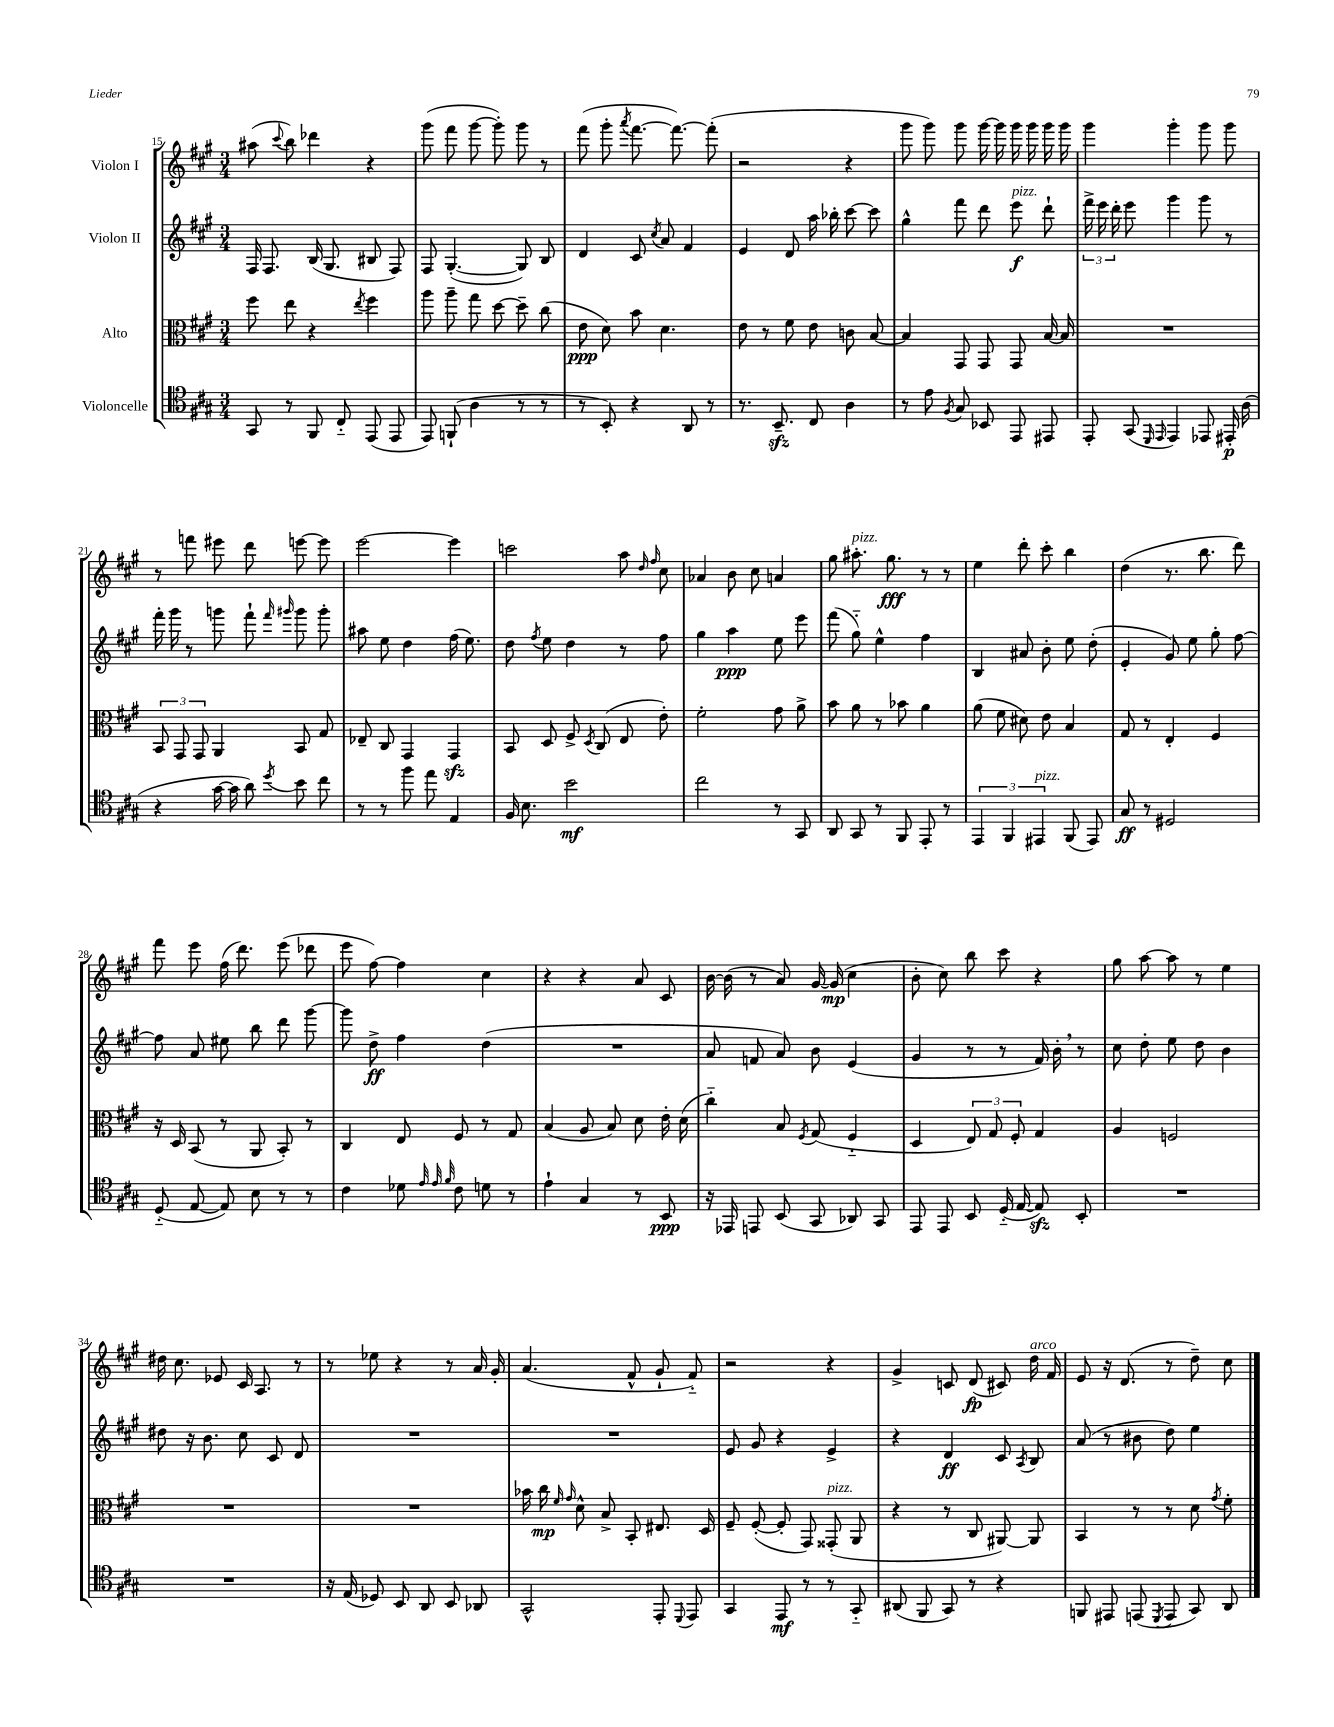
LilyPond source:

<<
\new StaffGroup <<
\new Staff = "s0" \with { instrumentName = "Violon I" } {
    \clef treble \key a \major \numericTimeSignature \time 3/4
    \autoBeamOff ais''8( \appoggiatura { cis'''8 } b''8) des'''4 r4 |
    gis'''8( fis'''8 gis'''8~ gis'''8-.) gis'''8 r8 |
    fis'''8( gis'''8-. \acciaccatura { a'''8 } fis'''8.~ fis'''8.~) fis'''8-.( |
    r2 r4 |
    gis'''8 gis'''8) gis'''8 gis'''16~ gis'''16 gis'''16 gis'''16 gis'''16 gis'''16 |
    gis'''4 gis'''4-. gis'''8 gis'''8 |
    r8 f'''8 eis'''8 d'''8 e'''8~ e'''8 |
    e'''2~ e'''4 |
    c'''2 a''8 \grace { d''16 fis''16 } cis''8 |
    aes'4 b'8 cis''8 a'4 |
    gis''8 ais''8.-.^\markup { \italic "pizz." } gis''8.\fff r8 r8 |
    e''4 d'''8-. cis'''8-. b''4 |
    d''4( r8. b''8. d'''8) |
    fis'''8 e'''8 fis''16( d'''8.) e'''8( des'''8 |
    e'''8 fis''8~) fis''4 cis''4 |
    r4 r4 a'8 cis'8 |
    b'16~ b'16( r8 a'8) gis'16~ gis'16\mp( cis''4 |
    b'8-. cis''8) b''8 cis'''8 r4 |
    gis''8 a''8~ a''8 r8 e''4 |
    dis''16 cis''8. ees'8 cis'16 a8. r8 |
    r8 ees''8 r4 r8 a'16 gis'16-. |
    a'4.( fis'8-^ gis'8-! fis'8-_) |
    r2 r4 |
    gis'4-> c'8 d'8\fp( cis'8) d''16^\markup { \italic "arco" } fis'16 |
    e'8 r16 d'8.( r8 d''8--) cis''8 \bar "|." |
}
\new Staff = "s1" \with { instrumentName = "Violon II" } {
    \clef treble \key a \major \numericTimeSignature \time 3/4
    \autoBeamOff fis16 fis8. b16( gis8. bis8 fis8) |
    fis8 gis4.~-.( gis8) b8 |
    d'4 cis'8 \acciaccatura { cis''8 } a'8 fis'4 |
    e'4 d'8 a''16 bes''16-. cis'''8~ cis'''8 |
    gis''4-^ fis'''8 d'''8 e'''8\f^\markup { \italic "pizz." } d'''8-! |
    \tuplet 3/2 { fis'''16-> e'''16 d'''16-. } e'''8 gis'''4 gis'''8 r8 |
    fis'''16-. gis'''16 r8 g'''8 fis'''8-! \grace { fis'''16 gis'''16 } gis'''8 gis'''8-. |
    ais''8 e''8 d''4 fis''16( e''8.) |
    d''8 \acciaccatura { fis''8 } e''8 d''4 r8 fis''8 |
    gis''4 a''4\ppp e''8 e'''8 |
    fis'''8( gis''8-_) e''4-^ fis''4 |
    b4 ais'8 b'8-. e''8 d''8-.( |
    e'4-. gis'8) e''8 gis''8-. fis''8~ |
    fis''8 a'8 eis''8 b''8 d'''8 gis'''8~ |
    gis'''8 d''8->\ff fis''4 d''4( |
    R2. |
    a'8 f'8 a'8) b'8 e'4( |
    gis'4 r8 r8 fis'16) b'16-. \breathe r8 |
    cis''8 d''8-. e''8 d''8 b'4 |
    dis''8 r16 b'8. cis''8 cis'8 d'8 |
    R2. |
    R2. |
    e'8 gis'8 r4 e'4-> |
    r4 d'4\ff cis'8 \acciaccatura { a8 } b8 |
    a'8( r8 bis'8 d''8) e''4 \bar "|." |
}
\new Staff = "s2" \with { instrumentName = "Alto" } {
    \clef alto \key a \major \numericTimeSignature \time 3/4
    \autoBeamOff fis''8 e''8 r4 \acciaccatura { e''8 } fis''4 |
    a''8 a''8-- gis''8 d''8~ d''8-- cis''8( |
    e'8\ppp d'8) b'8 d'4. |
    e'8 r8 fis'8 e'8 c'8 b8~ |
    b4 gis,8 gis,8 gis,8 b16~ b16 |
    R2. |
    \tuplet 3/2 { b,8 gis,8 gis,8 } a,4 b,8 gis8 |
    ees8-- cis8 gis,4 gis,4\sfz |
    b,8 d8 fis8-> \acciaccatura { d8 } cis8( e8 e'8-.) |
    fis'2-. gis'8 a'8-> |
    b'8 a'8 r8 bes'8 a'4 |
    a'8( fis'8 dis'8) e'8 b4 |
    gis8 r8 e4-. fis4 |
    r16 d16 b,8( r8 a,8 b,8-.) r8 |
    cis4 e8 fis8 r8 gis8 |
    b4( a8 b8) d'8 e'16-. d'16( |
    cis''4-_) b8 \acciaccatura { fis8 } gis8( fis4-_ |
    d4 \tuplet 3/2 { e8) gis8 fis8-. } gis4 |
    a4 f2 |
    R2. |
    R2. |
    bes'16 cis''16\mp \grace { fis'16 gis'16 } d'8-^ b8-> b,8-. eis8. d16 |
    fis8-- fis8~-.( fis8-. gis,8) gisis,8-.^\markup { \italic "pizz." }( a,8 |
    r4 r8 cis8 ais,8~) ais,8 |
    b,4 r8 r8 d'8 \acciaccatura { gis'8 } fis'8-. \bar "|." |
}
\new Staff = "s3" \with { instrumentName = "Violoncelle" } {
    \clef tenor \key a \major \numericTimeSignature \time 3/4
    \autoBeamOff gis,8 r8 fis,8 cis8-_ e,8( e,8 |
    e,8) f,8-!( a4 r8 r8 |
    r8 b,8-.) r4 a,8 r8 |
    r8. b,8.--\sfz cis8 a4 |
    r8 e'8 \acciaccatura { fis8 } gis8 bes,8 e,8 eis,8 |
    e,8-. gis,8( \grace { d,16 e,16 } e,4) ees,8 eis,16-.\p a16( |
    r4 gis'16~ gis'16 a'8) \acciaccatura { d''8 } b'8 cis''8 |
    r8 r8 fis''8 e''8 e4 |
    fis16 b8. b'2\mf |
    cis''2 r8 gis,8 |
    a,8 gis,8 r8 fis,8 e,8-. r8 |
    \tuplet 3/2 { e,4 fis,4 eis,4^\markup { \italic "pizz." } } fis,8( eis,8) |
    gis8\ff r8 dis2 |
    d8-_( e8~ e8) b8 r8 r8 |
    cis'4 des'8 \grace { e'32 e'32 fis'32 } cis'8 d'8 r8 |
    e'4-! gis4 r8 b,8\ppp |
    r16 ees,16 e,8 b,8( gis,8 aes,8) gis,8 |
    e,8 e,8 b,8 d16-_( e16~ e8\sfz) b,8-. |
    R2. |
    R2. |
    r16 e16( des8) b,8 a,8 b,8 aes,8 |
    gis,2-^ e,8-. \appoggiatura { d,8 } e,8 |
    gis,4 e,8\mf r8 r8 gis,8-_ |
    ais,8( fis,8 gis,8) r8 r4 |
    f,8 eis,8 e,8( \acciaccatura { d,8 } e,8 gis,8) a,8 \bar "|." |
}
>>
>>
\layout { \context { \Score currentBarNumber = #15 } }
